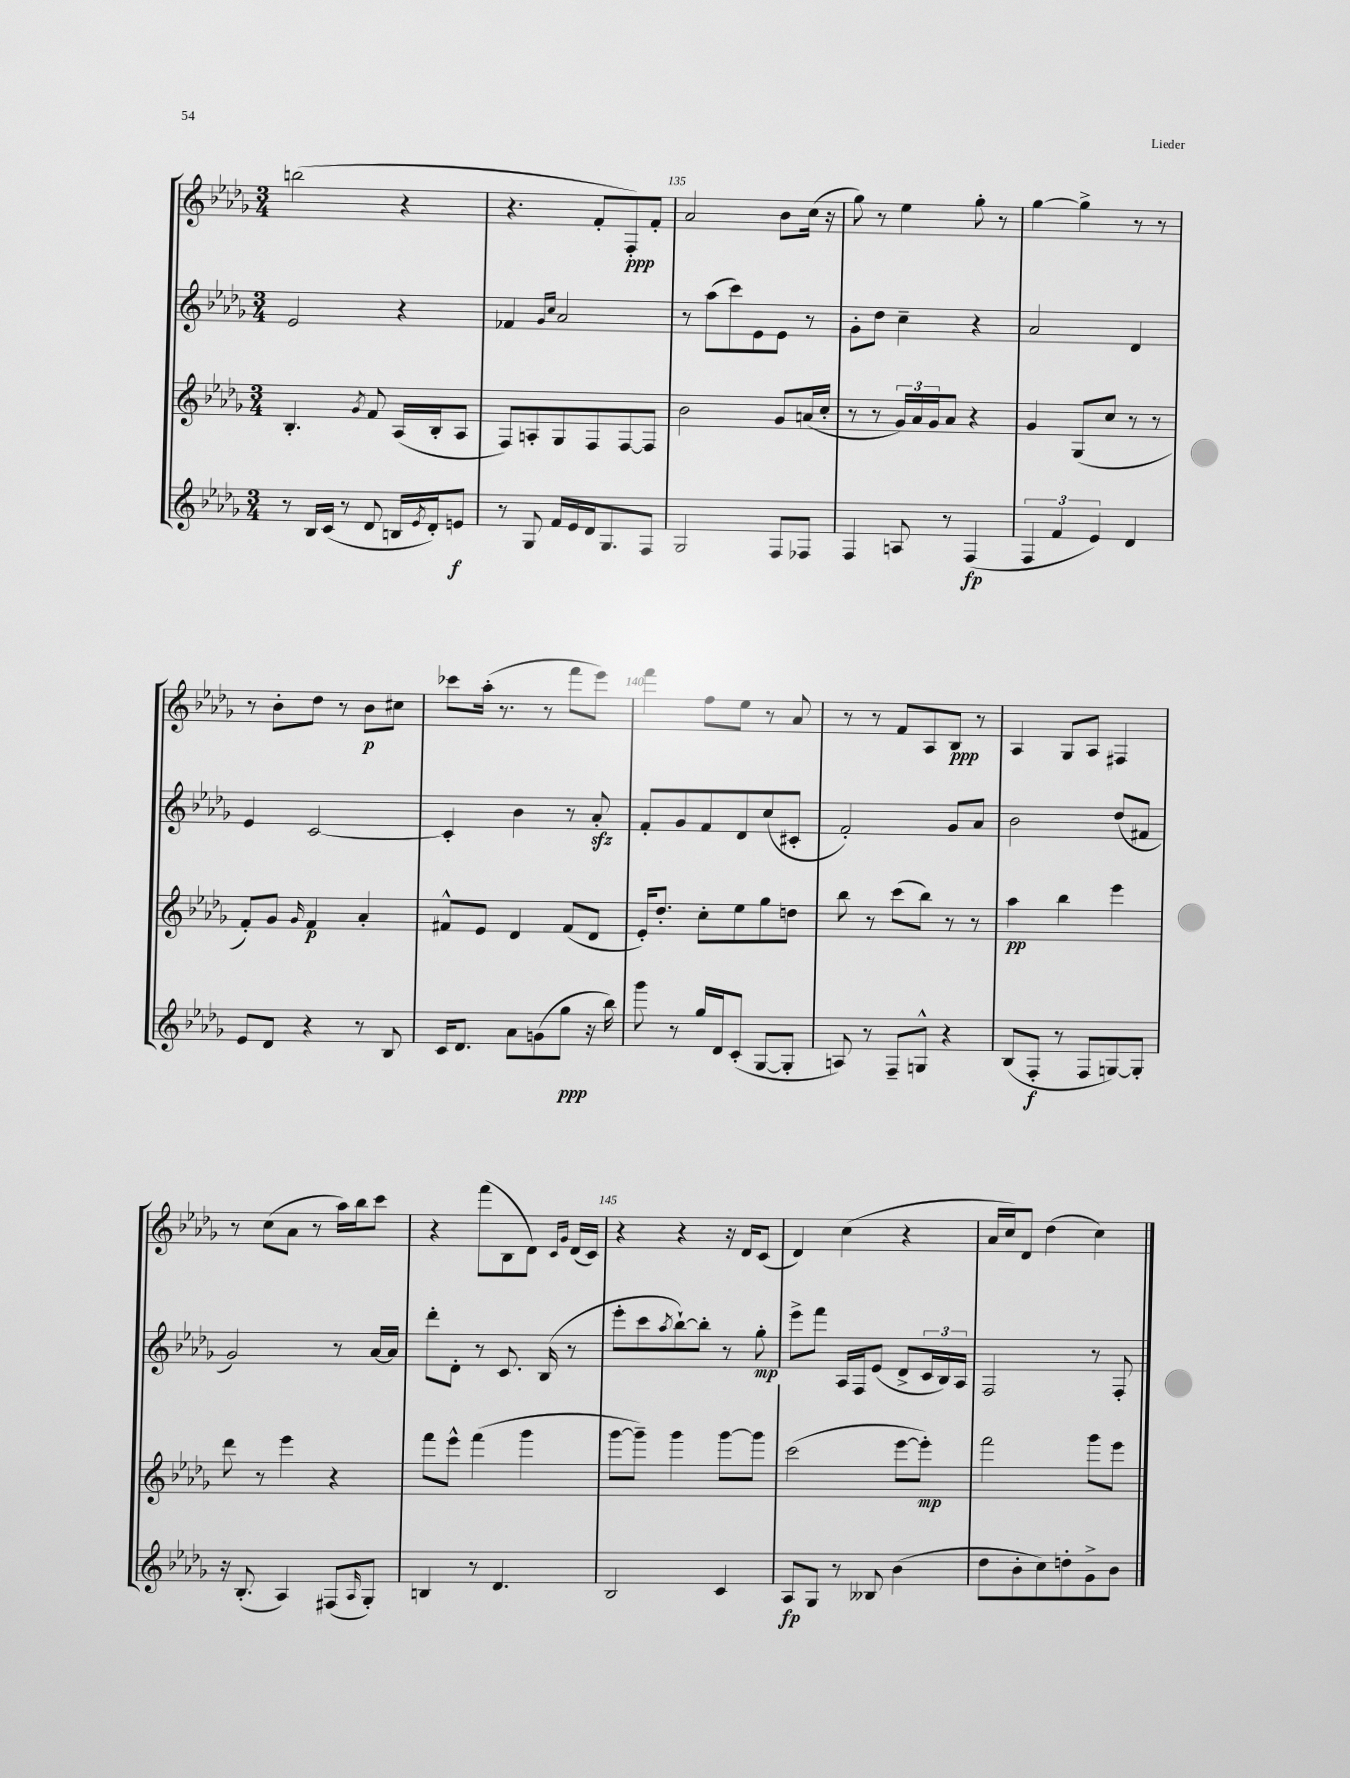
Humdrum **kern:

**kern	**kern	**kern	**kern
*staff4	*staff3	*staff2	*staff1
*clefG2	*clefG2	*clefG2	*clefG2
*k[b-e-a-d-g-]	*k[b-e-a-d-g-]	*k[b-e-a-d-g-]	*k[b-e-a-d-g-]
*M3/4	*M3/4	*M3/4	*M3/4
8r	4.B-'	2e-	(2bb
16B-	.	.	.
(16c	.	.	.
8r	.	.	.
.	8qg-	.	.
8d-	8f	.	.
16B	(16A-	4r	4r
8qe-	.	.	.
16d-')	16B-'	.	.
8e	8A-	.	.
=	=	=	=
8r	8F)	4f-	4.r
8G-	8A'	.	.
.	.	16qqg-	.
.	.	16qqcc	.
16f	8G-	2a-	.
16e-	.	.	.
16d-	8F	.	8f'
8.G-	.	.	.
.	[8F	.	8F')
8F	8F]	.	8f'
=	=	=	=
2G-	2b-	8r	2a-
.	.	(8aa-	.
.	.	8ccc)	.
.	.	8e-	.
8F	8g-	8e-	8b-
8F-	(16a	8r	(16cc
.	16cc'	.	16r
=	=	=	=
4F	8r	8g-'	8gg-)
.	8r	8dd-	8r
8A	24g-)	4cc~	4ee-
.	24a-	.	.
.	24g-	.	.
8r	8a-	.	.
(4F	4r	4r	8gg-'
.	.	.	8r
=	=	=	=
6F	4g-	2a-	[4gg-
6f	.	.	.
.	(8G-	.	4gg-^]
6e-)	.	.	.
.	8cc	.	.
4d-	8r	4d-	8r
.	8r	.	8r
=	=	=	=
8e-	8f')	4e-	8r
8d-	8g-	.	8b-'
.	16qqg-	.	.
4r	4f	[2c	8dd-
.	.	.	8r
8r	4a-'	.	8b-
8B-	.	.	8cc#
=	=	=	=
16c	8f#^^	4c']	8ccc-
8.d-	.	.	.
.	8e-	.	(16aa-'
.	.	.	8.r
8a-	4d-	4b-	.
(8g	.	.	8r
8gg-	(8f#	8r	8fff
16r	8d-	8a-'	8eee-)
16bb-)	.	.	.
=	=	=	=
8ggg-	16e-')	8f'	4fff
.	8.dd-'	.	.
8r	.	8g-	.
16gg-	8cc'	8f	8ff
16d-	.	.	.
(8c'	8ee-	8d-	8ee-
[8G-	8gg-	(8cc	8r
8G-']	8dd	8c#'	8a-
=	=	=	=
8A)	8bb-	2f')	8r
8r	8r	.	8r
8F~	(8ccc	.	8f
8G^^	8bb-)	.	8A-
4r	8r	8g-	8B-
.	8r	8a-	8r
=	=	=	=
(8B-	4aa-	2b-	4A-
8F'	.	.	.
8r	4bb-	.	8G-
8F	.	.	8A-
[8G)	4eee-	(8dd-	4F#
8G']	.	8f#	.
=	=	=	=
16r	8ddd-	2g-)	8r
(8.B-'	.	.	.
.	8r	.	(8cc
4A-)	4eee-	.	8a-
.	.	.	8r
(8F#	4r	8r	16aa-)
.	.	.	16bb-
16qqA-	.	.	.
8G-')	.	[16a-	8ccc
.	.	16a-]	.
=	=	=	=
4B	8fff	8ddd-'	4r
.	8eee-^^	8d-'	.
8r	(4fff	8r	(8fff
4.d-	.	8.c	8B-
.	4ggg-	.	8d-)
.	.	(16B-	.
.	.	.	16qqc
.	.	.	16qqg-
.	.	8r	(16d-
.	.	.	16c)
=	=	=	=
2B-	[8ggg-	8eee-'	4r
.	8ggg-~])	8ccc	.
.	.	8qaa-	.
.	4ggg-	[8bb-`)	4r
.	.	8bb-']	.
4c	[8ggg-	8r	16r
.	.	.	16d-
.	8ggg-]	8gg-'	(8c
=	=	=	=
8A-	(2ccc	8eee-^	4d-)
8G-	.	8fff	.
8r	.	16A-	(4cc
.	.	16F	.
8B--	.	(8e-	.
(4b-	[8eee-	8d-^	4r
.	8eee-'])	24c	.
.	.	24B-)	.
.	.	24A-	.
=	=	=	=
8dd-	2fff	2F	16a-
.	.	.	16cc)
8b-'	.	.	8d-
8cc)	.	.	(4dd-
8dd'	.	.	.
8g-^	8ggg-	8r	4cc)
8b-	8eee-	8F'	.
==	==	==	==
*-	*-	*-	*-
